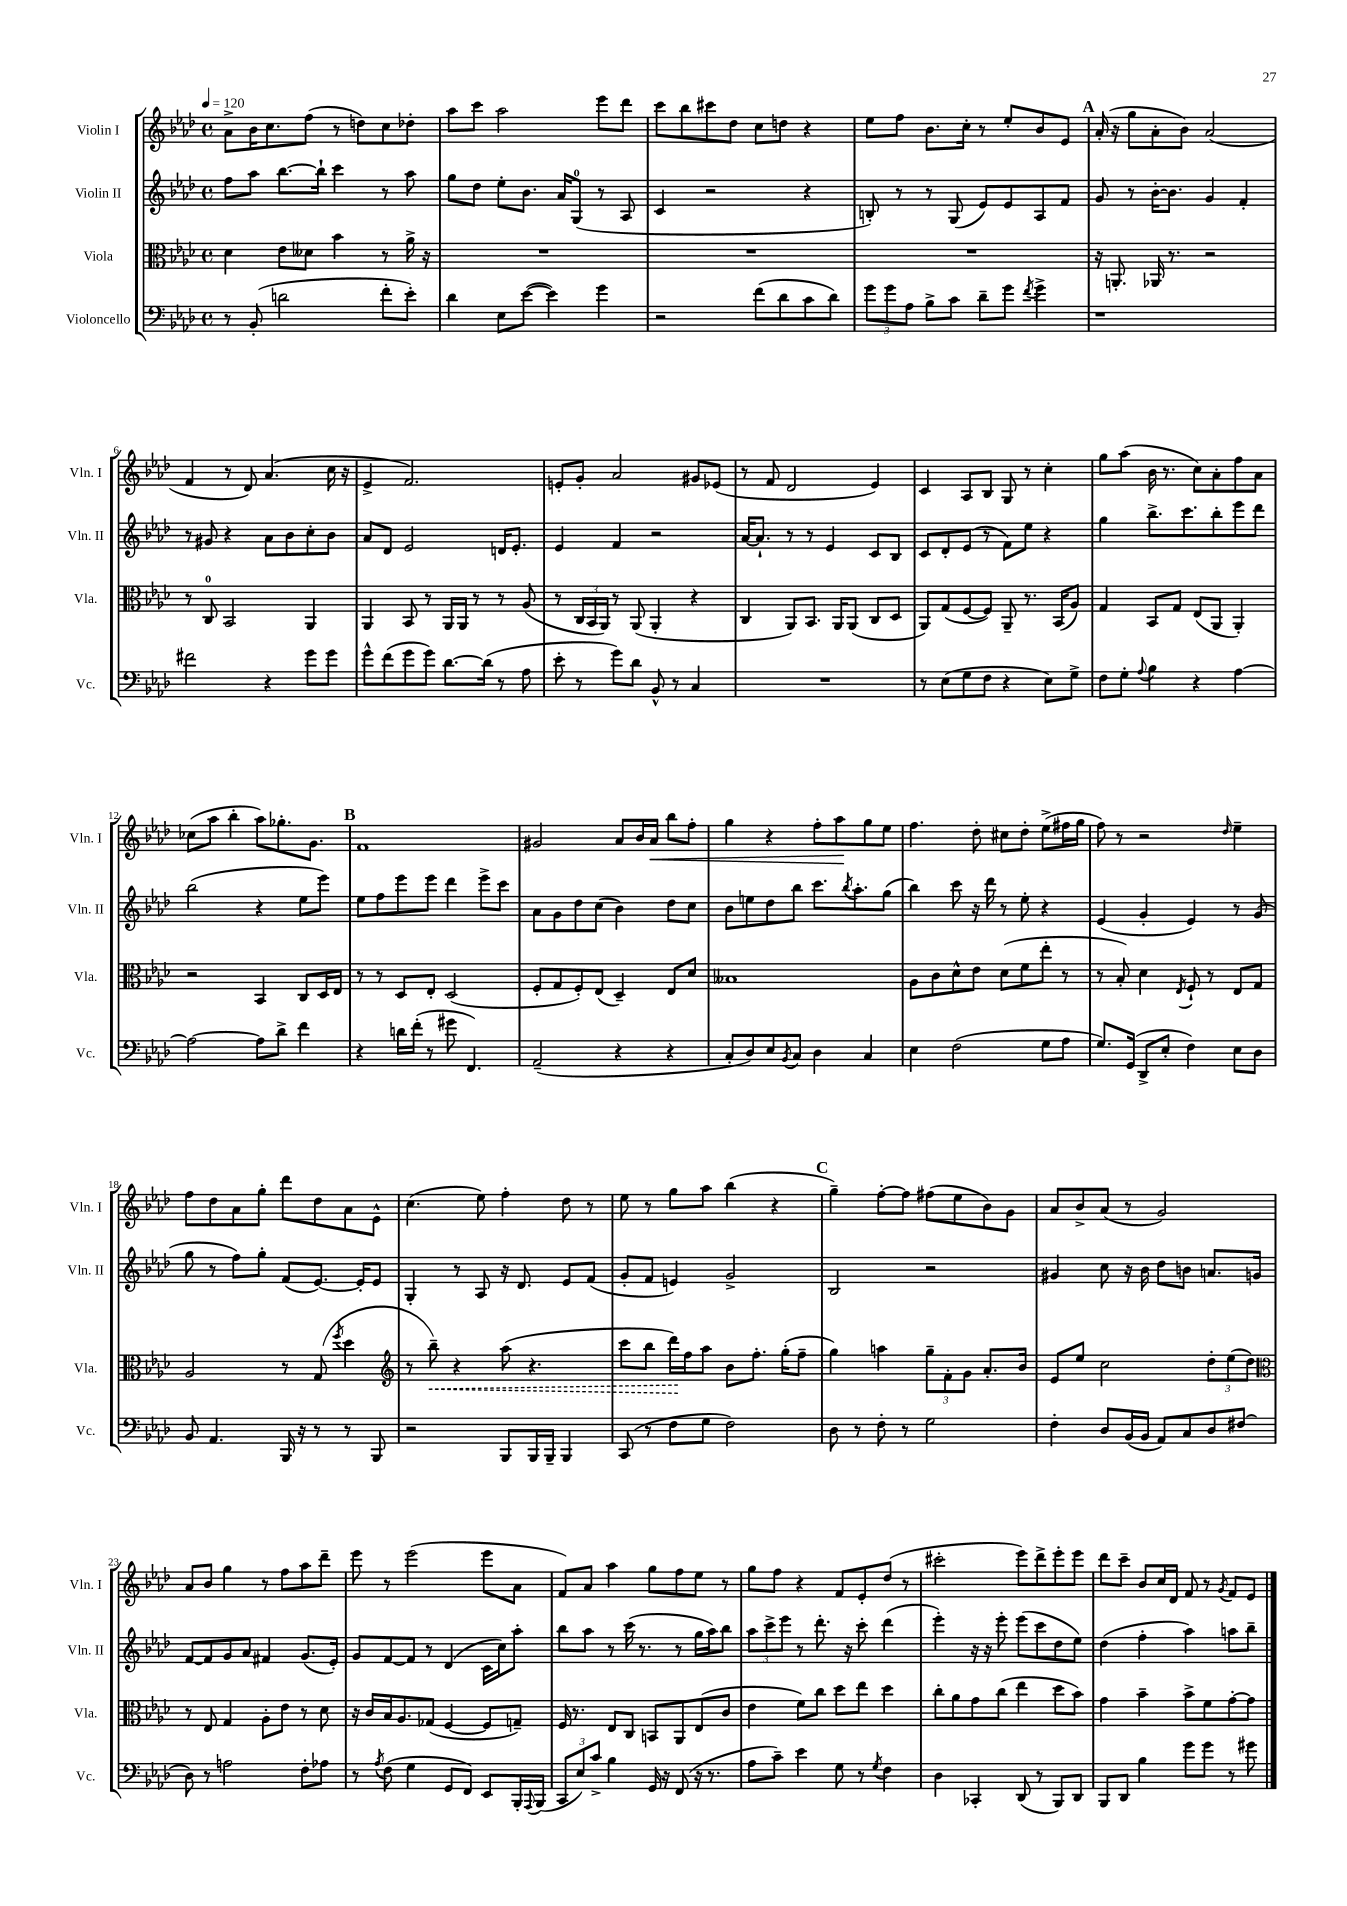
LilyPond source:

<<
\new StaffGroup <<
\new Staff = "s0" \with { instrumentName = "Violin I" shortInstrumentName = "Vln. I" } {
    \clef treble \key aes \major \defaultTimeSignature \time 4/4 \tempo 4 = 120
    aes'8-> bes'16 c''8. f''8( r8 d''8) c''8 des''8-. |
    aes''8 c'''8 aes''2 ees'''8 des'''8 |
    c'''8 bes''8 cis'''8 des''8 c''8 d''8 r4 |
    ees''8 f''8 bes'8. c''16-. r8 ees''8-. bes'8 ees'8 |
    \mark \markup { \bold "A" } aes'16-.( r16 g''8 aes'8-. bes'8) aes'2( |
    f'4 r8 des'8) aes'4.( c''16 r16 |
    ees'4-> f'2.) |
    e'8-. g'8-. aes'2 gis'8 ees'8( |
    r8 f'8 des'2 ees'4) |
    c'4 aes8 bes8 g8 r8 c''4-. |
    g''8 aes''8( bes'16 r8. c''8) aes'8-. f''8 aes'8 |
    ces''8( aes''8 bes''4-. aes''8) ges''8.-. g'8. |
    \mark \markup { \bold "B" } f'1 |
    gis'2 aes'8 bes'16 aes'16\< bes''8 f''8-. |
    g''4 r4 f''8-. aes''8\! g''8 ees''8 |
    f''4. des''8-. cis''8 des''8-. ees''8->( fis''16 g''16 |
    f''8) r8 r2 \grace { des''16 } ees''4-- |
    f''8 des''8 aes'8 g''8-. des'''8 des''8 aes'8 ees'8-^ |
    c''4.( ees''8) f''4-. des''8 r8 |
    ees''8 r8 g''8 aes''8 bes''4( r4 |
    \mark \markup { \bold "C" } g''4--) f''8~-. f''8 fis''8( ees''8 bes'8) g'8 |
    aes'8 bes'8-> aes'8( r8 g'2) |
    aes'8 bes'8 g''4 r8 f''8 aes''8 des'''8-- |
    ees'''8 r8 ees'''2( ees'''8 aes'8 |
    f'8) aes'8 aes''4 g''8 f''8 ees''8 r8 |
    g''8 f''8 r4 f'8 ees'8-. des''8( r8 |
    cis'''2-. ees'''8) des'''8-> ees'''8-. ees'''8 |
    des'''8 c'''8-- bes'8 c''16 des'16 f'8 r8 \acciaccatura { g'8 } f'8 ees'8 \bar "|." |
}
\new Staff = "s1" \with { instrumentName = "Violin II" shortInstrumentName = "Vln. II" } {
    \clef treble \key aes \major \defaultTimeSignature \time 4/4
    f''8 aes''8 bes''8.~ bes''16-! c'''4 r8 aes''8 |
    g''8 des''8 ees''8-. bes'8. aes'16 g8-0( r8 aes8 |
    c'4 r2 r4 |
    b8-.) r8 r8 g8( ees'8) ees'8 aes8 f'8 |
    \mark \markup { \bold "A" } g'8 r8 bes'16~-. bes'8. g'4 f'4-. |
    r8 gis'8 r4 aes'8 bes'8 c''8-. bes'8 |
    aes'8 des'8 ees'2 d'16 ees'8.-. |
    ees'4 f'4 r2 |
    aes'16~ aes'8.-! r8 r8 ees'4 c'8 bes8 |
    c'8 des'8-. ees'8( r8 f'8) ees''8 r4 |
    g''4 bes''8.-> c'''8. bes''8-. ees'''8 des'''8 |
    bes''2( r4 ees''8 ees'''8) |
    \mark \markup { \bold "B" } ees''8 f''8 ees'''8 ees'''8 des'''4 ees'''8-> c'''8 |
    aes'8 g'8 des''8 c''8( bes'4) des''8 c''8 |
    bes'8 e''8 des''8 bes''8 c'''8. \acciaccatura { bes''8 } aes''8.-. g''8( |
    bes''4) c'''8 r16 des'''16 r8 ees''8-. r4 |
    ees'4( g'4-. ees'4) r8 g'8( |
    g''8 r8 f''8) g''8-. f'8( ees'8.~) ees'16-. ees'8 |
    g4-. r8 aes8 r16 des'8. ees'8 f'8( |
    g'8-. f'8 e'4) g'2-> |
    \mark \markup { \bold "C" } bes2 r2 |
    gis'4 c''8 r16 bes'16 des''8 b'8 a'8. g'16 |
    f'8~ f'8 g'8 aes'8 fis'4 g'8.( ees'16-.) |
    g'8 f'8~ f'8 r8 des'4( c'16 c''16) aes''8-. |
    bes''8 aes''8 r8 c'''16( r8. r8 g''16 aes''16) bes''8 |
    \tuplet 3/2 { aes''8 c'''8-> ees'''8 } r8 des'''8.-. r16 c'''8-. des'''4( |
    ees'''4-.) r16 r16 ees'''8-. ees'''8( c'''8 des''8 ees''8) |
    des''4( f''4-. aes''4) a''8 bes''8-- \bar "|." |
}
\new Staff = "s2" \with { instrumentName = "Viola" shortInstrumentName = "Vla." } {
    \clef alto \key aes \major \defaultTimeSignature \time 4/4
    des'4 ees'8 deses'8 bes'4 r8 aes'16-> r16 |
    R1 |
    R1 |
    R1 |
    \mark \markup { \bold "A" } r16 a,8.-. aes,16 r8. r2 |
    r8 c8-0 bes,2 aes,4 |
    aes,4 bes,8 r8 aes,16 aes,16 r8 r8 aes8( |
    r8 \tuplet 3/2 { c16 bes,16 aes,16) } r8 aes,8( aes,4-. r4 |
    c4 aes,8) bes,8. aes,16 aes,8( c8 des8 |
    aes,8) g8( f8~ f8) aes,8-- r8. bes,16( aes8) |
    g4 bes,8 g8 ees8( aes,8 aes,4-.) |
    r2 bes,4 c8 des16 ees16 |
    \mark \markup { \bold "B" } r8 r8 des8 ees8-. des2( |
    f8-. g8 f8-.) ees8( des4--) ees8 des'8 |
    beses1 |
    aes8 c'8 des'8-^ ees'8 des'8( f'8 ees''8-. r8 |
    r8 bes8-.) des'4 \acciaccatura { ees8 } f8-! r8 ees8 g8 |
    aes2 r8 g8( \acciaccatura { f''8 } des''4 |
    \clef treble r8 \once \override Hairpin.style = #'dashed-line bes''8--\<) r4 aes''8( r4. |
    c'''8 bes''8 des'''16\!) f''16 aes''8 bes'8 f''8.-. g''16-.( f''8-- |
    \mark \markup { \bold "C" } g''4) a''4 \tuplet 3/2 { g''8-- f'8-. g'8 } aes'8.-. bes'16 |
    ees'8 ees''8 c''2 \tuplet 3/2 { des''8-. ees''8( des''8) } |
    \clef alto r8 ees8 g4 aes8-. ees'8 r8 des'8 |
    r16 c'16 bes16 aes8. ges8( f4~ f8 g8--) |
    f16 r8. ees8 c8 b,8 aes,8 ees8( c'8 |
    ees'4 f'8) c''8 des''8 ees''8 des''4 |
    c''8-. aes'8 g'8 c''8( ees''4 des''8 bes'8) |
    g'4 bes'4-- bes'8-> f'8 g'8~-. g'8 \bar "|." |
}
\new Staff = "s3" \with { instrumentName = "Violoncello" shortInstrumentName = "Vc." } {
    \clef bass \key aes \major \defaultTimeSignature \time 4/4
    r8 bes,8-.( d'2 f'8-. ees'8-.) |
    des'4 ees8 ees'8~( ees'4) g'4 |
    r2 f'8( des'8 c'8 des'8) |
    \tuplet 3/2 { g'8 g'8 aes8 } bes8-> c'8 des'8-- g'8 \acciaccatura { f'8 } g'4-> |
    \mark \markup { \bold "A" } r1 |
    fis'2 r4 g'8 g'8 |
    g'8-^ f'8( g'8 g'8) des'8.~ des'16( r8 aes8 |
    ees'8-. r8 g'8) des'8 bes,8-^ r8 c4 |
    R1 |
    r8 ees8( g8 f8 r4 ees8) g8-> |
    f8 g8-. \appoggiatura { aes8 } bes4 r4 aes4~ |
    aes2~ aes8 des'8-> f'4 |
    \mark \markup { \bold "B" } r4 d'16 f'16-.( r8 gis'8 f,4.) |
    aes,2--( r4 r4 |
    c8-. des8) ees8 \acciaccatura { bes,8 } c8 des4 c4 |
    ees4 f2( g8 aes8 |
    g8.) g,16( des,8-> ees8-. f4) ees8 des8 |
    bes,8 aes,4. bes,,16 r16 r8 r8 bes,,8 |
    r2 bes,,8 bes,,16 bes,,16-- bes,,4 |
    c,8( r8 f8 g8 f2) |
    \mark \markup { \bold "C" } des8 r8 f8-. r8 g2 |
    f4-. des8 bes,16( bes,16 aes,8) c8 des8 fis8( |
    des8) r8 a2 f8-. aes8 |
    r8 \acciaccatura { aes8 } f8( g4 g,8 f,8) ees,8 bes,,16-. \appoggiatura { aes,,8 } bes,,16( |
    \tuplet 3/2 { c,8 ees8) c'8-> } bes4 g,16 r16 f,8( r16 r8. |
    aes8 c'8--) ees'4 g8 r8 \acciaccatura { g8 } f4 |
    des4 ces,4-. des,8( r8 bes,,8) des,8 |
    bes,,8 des,8 bes4 g'8 g'8 r8 gis'8 \bar "|." |
}
>>
>>
